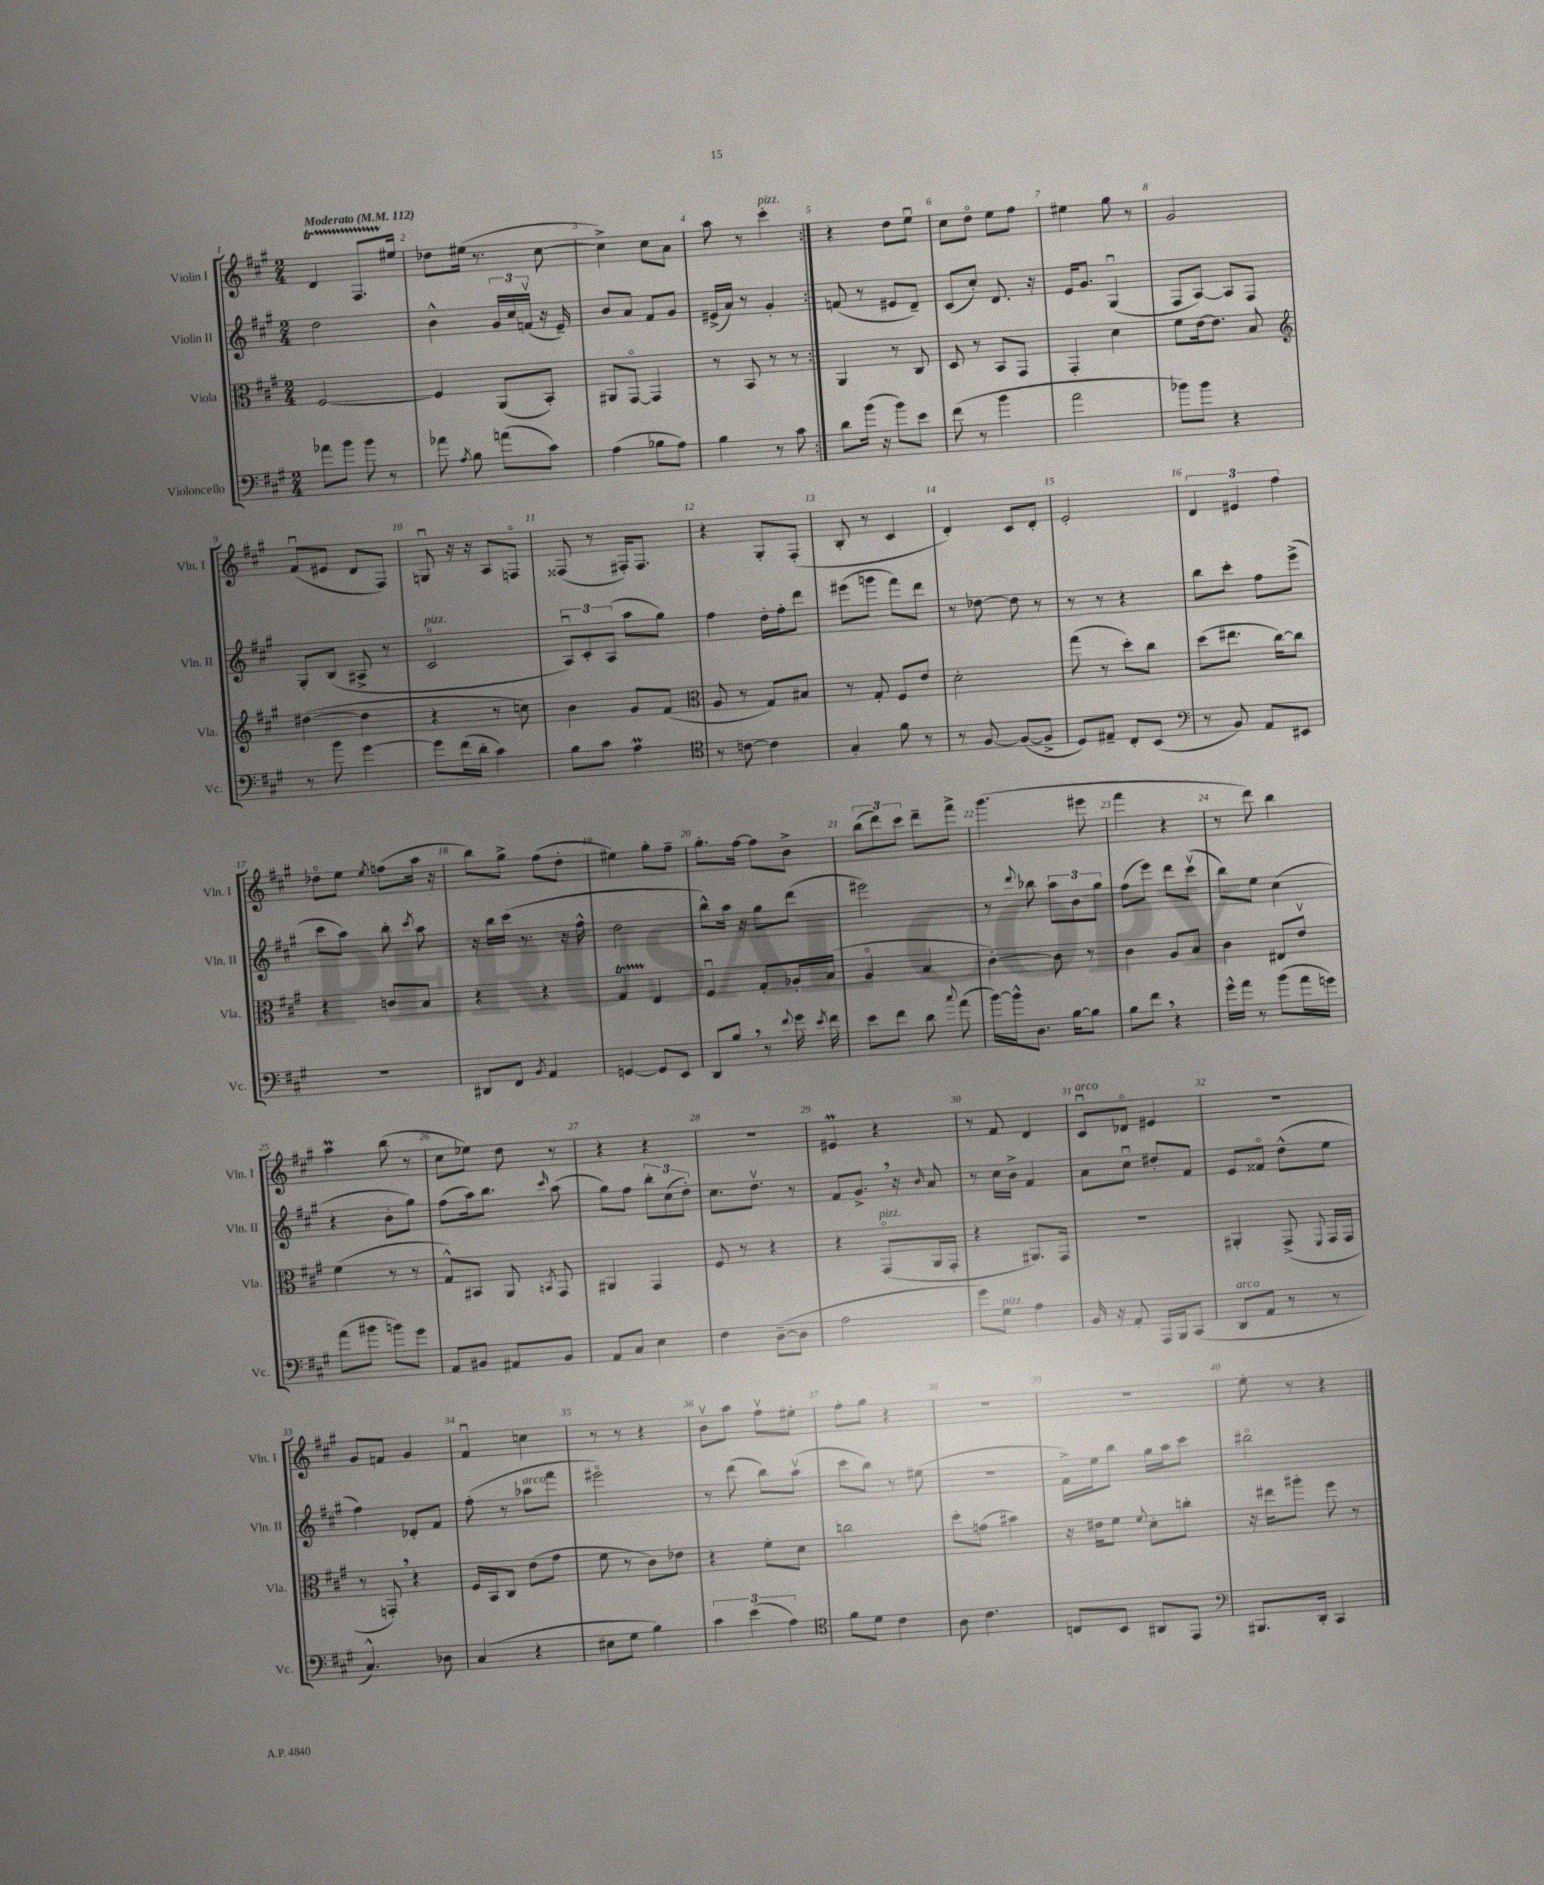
<<
\new StaffGroup <<
\new Staff = "s0" \with { instrumentName = "Violin I" shortInstrumentName = "Vln. I" } {
    \clef treble \key a \major \numericTimeSignature \time 2/4 \tempo "Moderato" 4 = 112
    \autoBeamOff \repeat volta 2 { d'4\startTrillSpan fis8.[ eis''16]\stopTrillSpan |
    des''8[ eis''16]( r8. cis''8~ |
    cis''4->) cis''8[ a'8] |
    a''8 r8 cis'''4-.^\markup { \italic "pizz." } | }
    r4 d''8[ e''8]\downbow |
    cis''8[ d''8]\flageolet e''8[ fis''8] |
    eis''4 gis''8 r8 |
    gis'2 |
    fis'8[\downbow( eis'8] d'8[ fis8]) |
    g8\downbow r16 r16 a8[ f8]\flageolet |
    fisis8( r8 fis16[-.) fis8.] |
    r4 gis8[-. fis8]-.( |
    b8-. r8 cis'4 |
    d'4-.) cis'8[ d'8]-. |
    e'2-. |
    \tuplet 3/2 { d'4 eis'4 fis''4 } |
    des''8[\flageolet e''8] \acciaccatura { e''8 } f''8[( a''16] r16 |
    b''8[) gis''8]-> fis''8[( d''8]-. |
    eis''4) gis''8[-. fis''8]-- |
    gis''8.[-. fis''16]~ fis''8[ b'8]-> |
    \tuplet 3/2 { b''8[( d'''8) cis'''8] } d'''8[-- fis'''8]-> |
    gis'''4.( eis'''8 |
    fis'''4 r4 |
    r8 d'''8) b''4 |
    a''4\prall b''8( r8 |
    cis''8[ ees''8]) d''8 r8 |
    r4 r4 |
    R2 |
    eis'4\prall r4 |
    r8 fis'8 d'4 |
    cis'8[\downbow^\markup { \italic "arco" } des'8]\flageolet eis'4 |
    r2 |
    gis'8[ f'8] gis'4 |
    fis'4\downbow c''4 |
    r8 r8 r4 |
    b'8[\upbow a''8] fis''8[\upbow eis''8]-. |
    fis''8[-. gis''8] r4 |
    r2 |
    r2 |
    e''8-. r8 r4 \bar "|." |
}
\new Staff = "s1" \with { instrumentName = "Violin II" shortInstrumentName = "Vln. II" } {
    \clef treble \key a \major \numericTimeSignature \time 2/4
    \autoBeamOff \repeat volta 2 { d''2 |
    b'4-^ \tuplet 3/2 { gis'16[ cis''16 f'16]\upbow( } r16 e'16--) |
    b'8[ a'8] fis'8[ gis'8] |
    eis'16[->( a'16]) r8 gis'4-. | }
    f'8( r8 eis'8[ d'8]--) |
    cis'8[( cis''8]-.) d'8. r16 |
    e'16[ gis'8.] gis4\downbow( |
    fis8[ a8]~) a8[ fis8] |
    gis8[-. b8]( ais8-> r8 |
    cis'2\flageolet^\markup { \italic "pizz." } |
    \tuplet 3/2 { a8[\downbow) cis'8-. a8]( } a''8[ gis''8]) |
    fis''4 d''16[-. fis''16-. d'''8] |
    eis'''8[( g'''8] fis'''8[) d'''8] |
    r8 des''8~ des''8 r8 |
    r8 r8 r4 |
    b''8[ cis'''8]-. fis''8[ e'''8]->( |
    cis'''8[ a''8]) b''8-. \acciaccatura { cis'''8 } a''8 |
    r16 b''16[ cis'''16]( r8. r16 fis''16-^ |
    d''2 |
    b''8[-^) a''16] r16 gis''8[ d'''8]( |
    eis'''2) |
    r8 \appoggiatura { d'''8 } bes''8 \tuplet 3/2 { a''8[ b'8 gis''8] } |
    fis''8[( e'''8]) d'''8[ cis'''8]\upbow( |
    b''8[) e''8] cis''4( |
    r4 b'8[-. gis''8]) |
    fis''8[( a''16) b''8.] \grace { cis'''16 } a''8( |
    gis''8[) fis''8] \tuplet 3/2 { b''8[-. cis''8( d''8]-.) } |
    cis''8.[ d''8.]\upbow r8 |
    fis'8[ gis'8.]-> \breathe r16 \grace { b'16 } a'8 |
    r8 cis''16[ b'16]-> fis'4 |
    a'8[ cis''8]\downbow dis''8[-. fis'8] |
    e'8[ fisis'8]\flageolet d''8[-^( e''8] |
    fis''4) des'8[-. fis'8] |
    fis''8-.( r8 aes''8[^\markup { \italic "arco" } fis'''8] |
    eis'''2\flageolet) |
    r8 d'''8( b''8[) a''8]\upbow( |
    cis'''8[ b''8]) r8 eis''8( |
    r2 |
    fis'16[->) e''16 b''8] gis''16[ a''16 cis'''8] |
    bis''2\flageolet \bar "|." |
}
\new Staff = "s2" \with { instrumentName = "Viola" shortInstrumentName = "Vla." } {
    \clef alto \key a \major \numericTimeSignature \time 2/4
    \autoBeamOff \repeat volta 2 { fis2~ |
    fis4 a,8[( b,8]-.) |
    ais,8[ gis,8]~\flageolet gis,4 |
    r8 b,8 r8 r8 | }
    a,4 r8 cis8 |
    d8 r8 b,8[ gis,8] |
    gis,4-. d'4 |
    fis'8[ e'16~ e'8.] b8 |
    \clef treble dis''4~( dis''4 |
    r4 r8 c''8) |
    b'4 gis'8[ fis'8]( |
    \clef alto a8 r8 gis8[) bis8] |
    r8 gis8-. fis8[ e'8] |
    d'2-. |
    gis''8( r8 d''8[-.) cis''8] |
    d''8[( eis''8.] cis''16[~) cis''8] |
    r4 c'8[ b8] |
    r4 r4 |
    gis4\startTrillSpan e4\stopTrillSpan |
    fis4\downbow gis8[-. aes16-. b16]( |
    a4\flageolet b4 |
    cis'4~-.) cis'8 r8 |
    cis'4 a8[ b8] |
    cis'4 eis8[ e'8]\upbow |
    fis'4( r8 r8 |
    gis8[-^) bis,8] a,8 \acciaccatura { b,8 } gis,8 |
    ais,4 gis,4 |
    fis8 r8 r4 |
    r4 gis,8[\flageolet^\markup { \italic "pizz." }( a,16 gis,16]-. |
    r4 ais,8.[) gis,16] |
    r2 |
    ais,4-. gis,8->( \appoggiatura { fis,8 } gis,16[ gis,16] |
    r8 g,8-.) \breathe r4 |
    fis16[ b,16 cis8] e'8[( gis'8] |
    fis'8 r8 cis'8[) ees'8] |
    r4 fis'8[-. d'8] |
    c''2 |
    d''8[-. g'8]( bis'4) |
    r16 eis'16[ fis'8] \appoggiatura { fis'8 } d'8[-. c''8]-. |
    r16 eis''16[ ais''8]-. fis''8 r8 \bar "|." |
}
\new Staff = "s3" \with { instrumentName = "Violoncello" shortInstrumentName = "Vc." } {
    \clef bass \key a \major \numericTimeSignature \time 2/4
    \autoBeamOff \repeat volta 2 { aes'8[ b'8] b'8 r8 |
    aes'8 \acciaccatura { a8 } b8 a'8[( cis'8]) |
    a4( bes8[ a8]) |
    b4 r8 cis'8 | }
    d'8[ b'16]( r16 b'8[) e'8] |
    fis'8( r8 b'4 |
    a'2 |
    bes'8[) bes'8] r4 |
    r8 b'8 gis'4~ |
    gis'8[ fis'16( d'16]-. cis'4) |
    b8[ cis'8] a4\prall |
    \clef tenor r8 c'8~ c'4 |
    gis4-. fis'8 r8 |
    r8 fis8~ fis8[~( fis8]-> |
    d8[) eis8]-- cis8[-. b,8]( |
    \clef bass r8 b,8) a,8[ eis,8] |
    r2 |
    dis,8[ fis,8] \acciaccatura { b,8 } a,4 |
    g,4~ g,8[ e,8] |
    d,8[ b8] \breathe r8 \appoggiatura { fis'8 } gis'16 \acciaccatura { e'8 } fis'16 |
    e'8[ fis'8] d'8 \appoggiatura { cis''8 } a'8( |
    b'16[~) b'16-^ d8.] b16[~ b8] |
    b8[ fis'8] \breathe r4 |
    gis'16[-^ a'16] r8 b'8[( a'16 g'16]) |
    a'8[( bis'8] b'8[) gis'8] |
    a,8[ bis,8] ais,8[ bis,8] |
    a,8[ cis8] e4 |
    fis4 d8[~--( d8] |
    a2 |
    gis'8[) gis8]^\markup { \italic "pizz." } a4 |
    b,16 r16 a,8-. a,,16[ b,,16 cis,8]( |
    d,8[^\markup { \italic "arco" } a,8] r8 r8 |
    cis4.-^) des8 |
    cis4( r4 |
    eis8[ gis8] b4) |
    \tuplet 3/2 { cis'4 e'4( a4) } |
    \clef tenor fis'8[ d'8] cis'4 |
    a8 cis'4. |
    c8[ b,8] ais,8[ e,8] |
    \clef bass bis,,8.[ d,16]-. cis,4 \bar "|." |
}
>>
>>
\layout { \context { \Score \override BarNumber.break-visibility = ##(#f #t #t) barNumberVisibility = #all-bar-numbers-visible } }
